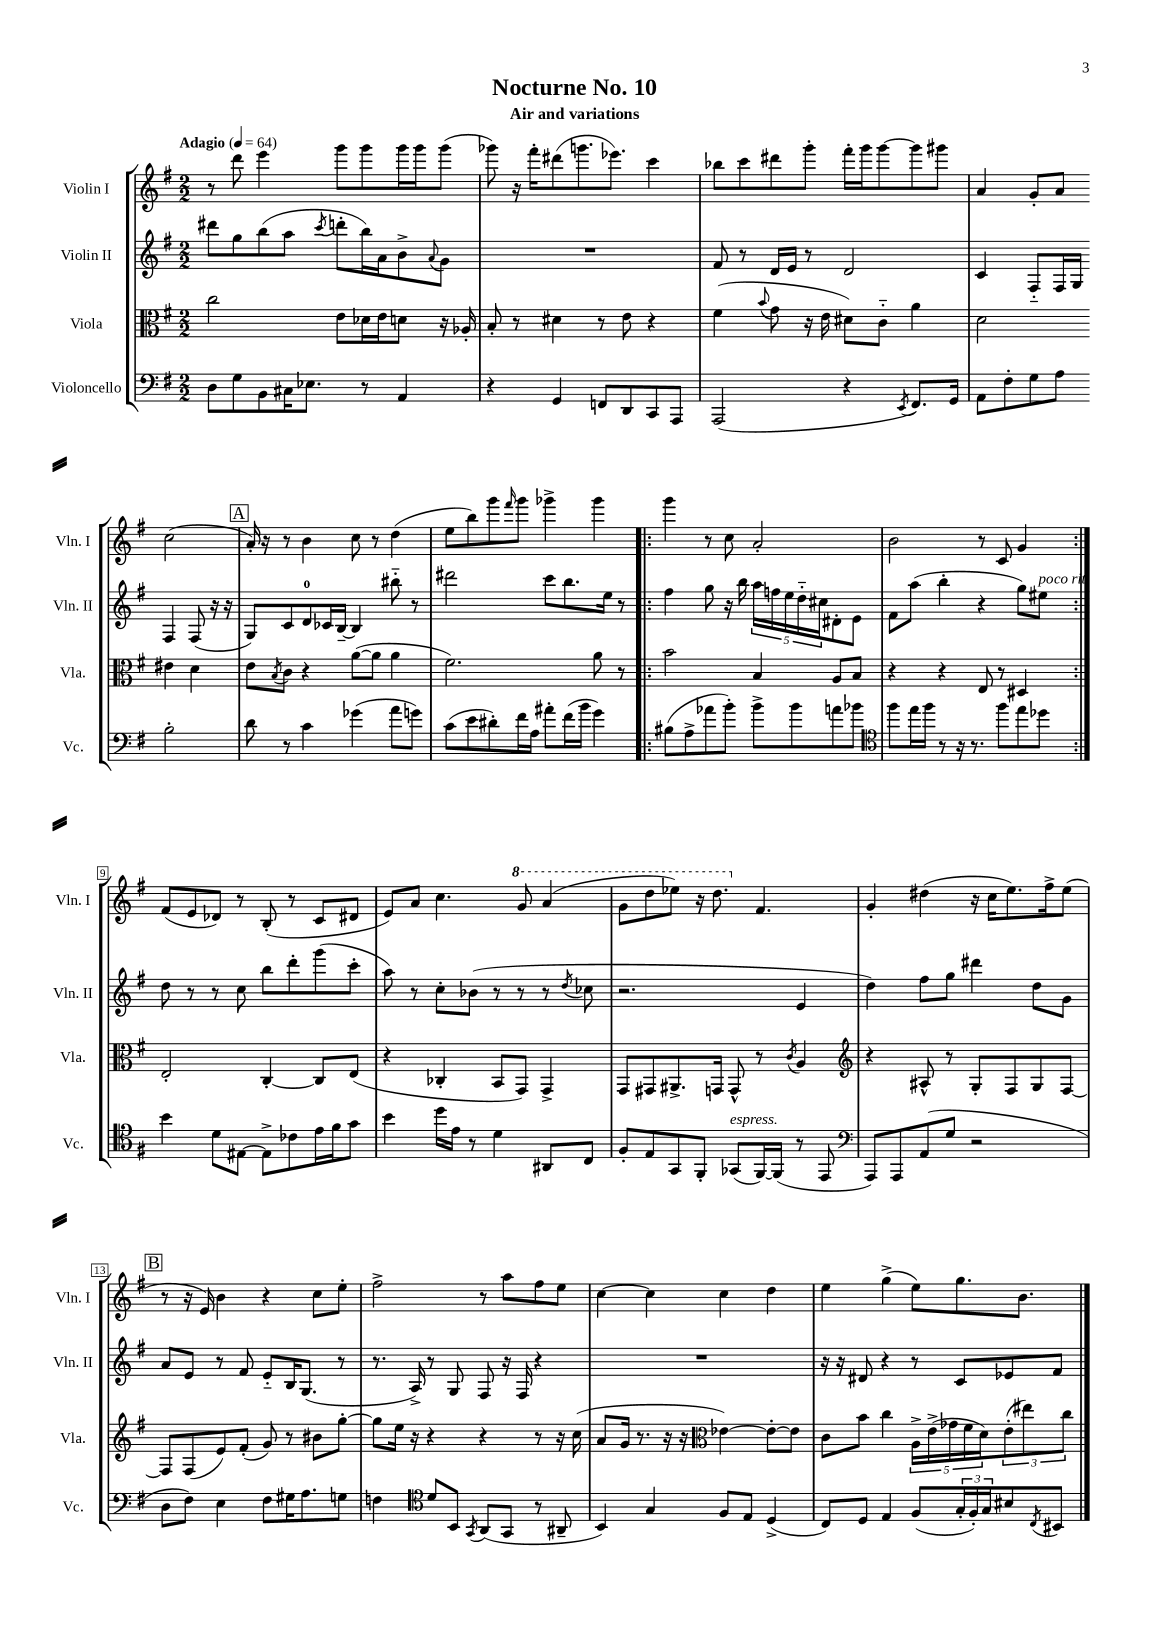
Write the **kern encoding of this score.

**kern	**kern	**kern	**kern
*part4	*part3	*part2	*part1
*staff4	*staff3	*staff2	*staff1
*I"Violoncello	*I"Viola	*I"Violin II	*I"Violin I
*I'Vc.	*I'Vla.	*I'Vln. II	*I'Vln. I
*clefF4	*clefC3	*clefG2	*clefG2
*k[f#]	*k[f#]	*k[f#]	*k[f#]
*M2/2	*M2/2	*M2/2	*M2/2
*MM64	*MM64	*MM64	*MM64
=1	=1	=1	=1
!	!	!	!LO:TX:a:B:t=Adagio
8D\L	2cc\	8ddd#X\L	8r
8G\	.	8gg\	8ddd\
8BB\	.	(8bb\	4eee\
16C#X\K	.	8aa\J	.
8.E-X\J	.	.	.
.	.	8qccc/	.
.	8e\L	8dddn'\L	8ggg\L
8r	16d-X\L	16bb\L)	8ggg\
.	16e\J	16a\J	.
4AA/	8dn\J	8b^\	16ggg\L
.	.	.	16ggg\J
.	.	8qqa/	.
.	16r	8g\J	(8ggg\J
.	16A-X'/	.	.
=2	=2	=2	=2
4r	8B'/	1r	8ggg-X\)
.	8r	.	16r
.	.	.	16fff#'\KL
4GG/	4d#X\	.	(8ddd#X\
.	.	.	8.gggn\
8FFn/L	8r	.	.
.	.	.	8.eee-X\J)
8DD/	8e\	.	.
8CC/	4r	.	4ccc\
8AAA/J	.	.	.
=3	=3	=3	=3
(2AAA/	(4f#\	8f#/	8bb-X\L
.	.	8r	8ccc\
.	8qqb/	.	.
.	8g\	16d/LL	8ddd#X\
.	.	16e/JJ	.
.	16r	8r	8ggg'\J
.	16e\	.	.
4r	8d#X\L)	2d/	16fff#'\LL
.	.	.	16ggg\J
.	8c\J	.	[8ggg\
8qEE/	.	.	.
8.FF#/L)	4a\	.	8ggg\]
.	.	.	8ggg#X\J
16GG/Jk	.	.	.
=4	=4	=4	=4
8AA\L	2d\	4c/	4a/
8F#'\	.	.	.
8G\	.	8F#/L	8g'/L
8A\J	.	16F#/L	8a/J
.	.	16G/JJ	.
2B'\	4e#X\	4F#/	(2cc\
.	4d\	(8F#/	.
.	.	16r	.
.	.	16r	.
!!LO:LB:g=z
!!LO:REH:place=s1:t=A
=5	=5	=5	=5
8d\	8e\L	8G/L)	16a'/)
.	.	.	16r
.	8qB/	.	.
8r	8c\J	8c/	8r
4c\	4r	8d/	4b\
.	.	16c-X/L	.
.	.	[16B~/JJ	.
(4g-X\	([8a\L	4B/]	8cc\
.	8a\J]	.	8r
8a\L	4a\	8bb#X\	(4dd\
8gn\J)	.	8r	.
=6	=6	=6	=6
(8c\L	2.f#\)	2ddd#X\	8ee\L
8e\	.	.	8bb\)
8d#X'\)	.	.	8ggg\
.	.	.	16qqfff#/
16f#\L	.	.	8ggg\J
16A\JJ	.	.	.
8a#X'\L	.	8ccc\L	4ggg-X^\
(16f#\L	.	8.bb\	.
16b\JJ	.	.	.
4g\)	8a\	.	4ggg-\
.	.	16ee\Jk	.
.	8r	8r	.
=7!|:	=7!|:	=7!|:	=7!|:
(8B#X\L	2b\	4ff#\	4ggg\
8A^\	.	.	.
8a-X\	.	8gg\	8r
8b'\J)	.	16r	8cc\
.	.	16bb\	.
8b^\L	4B/	20aa\LL	2a'/
.	.	20ffn\	.
.	.	20ee\	.
8b\	.	.	.
.	.	20dd\	.
.	.	20cc#X\J	.
8an\	8A/L	8d#X'\	.
8b-X\J	8B/J	8e\J	.
=8	=8	=8	=8
*clefC4	*	*	*
8ff#\L	4r	8f#\L	2b\
16ee\L	.	(8aa\J	.
16ff#\JJ	.	.	.
8r	4r	4bb'\	.
16r	.	.	.
8.r	.	.	.
.	8E/	4r	8r
8ff#\L	8r	.	8c/
8ee\	4D#X/	8gg\L)	4g/
!	!	!LO:TX:a:i:t=poco rit.	!
8dd-X\J	.	8ee#X\J	.
!!LO:LB:g=z
=9:|!	=9:|!	=9:|!	=9:|!
4b\	2E'/	8dd\	(8f#/L
.	.	8r	8e/
8d\L	.	8r	8d-X/J)
[8E#X\J	.	8cc\	8r
8E#^\L]	[4C'/	8bb\L	(8B'/
8c-X\	.	8ddd'\	8r
16e\L	8C/L]	(8ggg\	8c/L
16f#\J	.	.	.
8g\J	(8E/J	8ccc'\J	8d#X/J
=10	=10	=10	=10
4b\	4r	8aa\)	8e/L)
.	.	8r	8a/J
16dd\LL	4C-X'/	8cc'\L	4.cc\
16e\JJ	.	.	.
8r	.	(8b-X\J	.
4d\	8BB/L	8r	.
*	*	*	*8va
.	8GG/J)	8r	8gg/
8AA#X/L	4GG^/	8r	(4aa/
.	.	8qdd/	.
8C/J	.	8cc-X\	.
=11	=11	=11	=11
8F#'/L	8GG/L	2.r	8gg\L
8E/	8GG#X/	.	8ddd\
8GG/	8.AA#X^/	.	8eee-X\J)
8FF#'/J	.	.	16r
.	16GGn/Jk	.	8.ddd\
!LO:TX:a:i:t=espress.	!	!	!
(8GG-X/L	8GG^^/	.	.
*	*	*	*X8va
[16FF#/L)	8r	.	4.f#/
(16FF#/JJ]	.	.	.
.	8qc/	.	.
8r	4A/	4e/	.
8EE/	.	.	.
=12	=12	=12	=12
*clefF4	*clefG2	*	*
8AAA/L)	4r	4dd\)	4g'/
8AAA/	.	.	.
(8AA/	8A#X^^/	8ff#\L	(4dd#X\
8G/J	8r	8gg\J	.
2r	8G'/L	4ddd#X\	16r
.	.	.	16cc\KL
.	8F#/	.	8.ee\)
.	8G/	8dd\L	.
.	.	.	16ff#^\k
.	[8F#/J	8g\J	(8ee\J
!!LO:LB:g=z
!!LO:REH:place=s1:t=B
=13	=13	=13	=13
8D\L	8F#/L]	8a/L	8r
8F#\J)	(8F#/	8e/J	16r
.	.	.	16e/)
4E\	8e/)	8r	4b\
.	(8f#'/J	8f#/	.
8F#\L	8g/)	8e/L	4r
16G#X\K	8r	16B/K	.
8.A\	.	(8.G/J	.
.	8b#X\L	.	8cc\L
8Gn\J	[8gg'\J	8r	8ee'\J
=14	=14	=14	=14
4Fn\	8gg\L]	8.r	2ff#^\
.	16ee\Jk	.	.
.	16r	16A^/)	.
*clefC4	*	*	*
8d/L	4r	8r	.
8BB/J	.	8G/	.
8qGG/	.	.	.
(8AA/L	4r	8F#/	8r
8GG/J	.	16r	8aa\L
.	.	16F#/	.
8r	8r	4r	8ff#\
8AA#X~/	16r	.	8ee\J
.	(16cc\	.	.
=15	=15	=15	=15
4BB/)	8a/L	1r	[4cc\
.	16g/Jk	.	.
.	8.r	.	.
4G/	.	.	4cc\]
.	16r	.	.
.	16r	.	.
*	*clefC3	*	*
8F#/L	[4e-X\)	.	4cc\
8E/J	.	.	.
(4D^/	8e-'\L_	.	4dd\
.	8e-\J]	.	.
=16	=16	=16	=16
8C/L)	8c\L	16r	4ee\
.	.	16r	.
8D/J	8b\J	8d#X/	.
4E/	4cc\	4r	(4gg^\
(8F#/L	20A^\LL	8r	8ee\L)
.	(20e^\	.	.
.	20g-X\	.	.
24G'/L	.	8c/L	8.gg\
.	20f#\	.	.
24F#'/)	.	.	.
.	20d\J)	.	.
24G/J	.	.	.
8B#X/	(12e'\	8e-X/	.
.	.	.	8.b\J
.	12ee#X\)	.	.
8qC/	.	.	.
8BB#X/J	.	8f#/J	.
.	12cc\J	.	.
==	==	==	==
*-	*-	*-	*-
